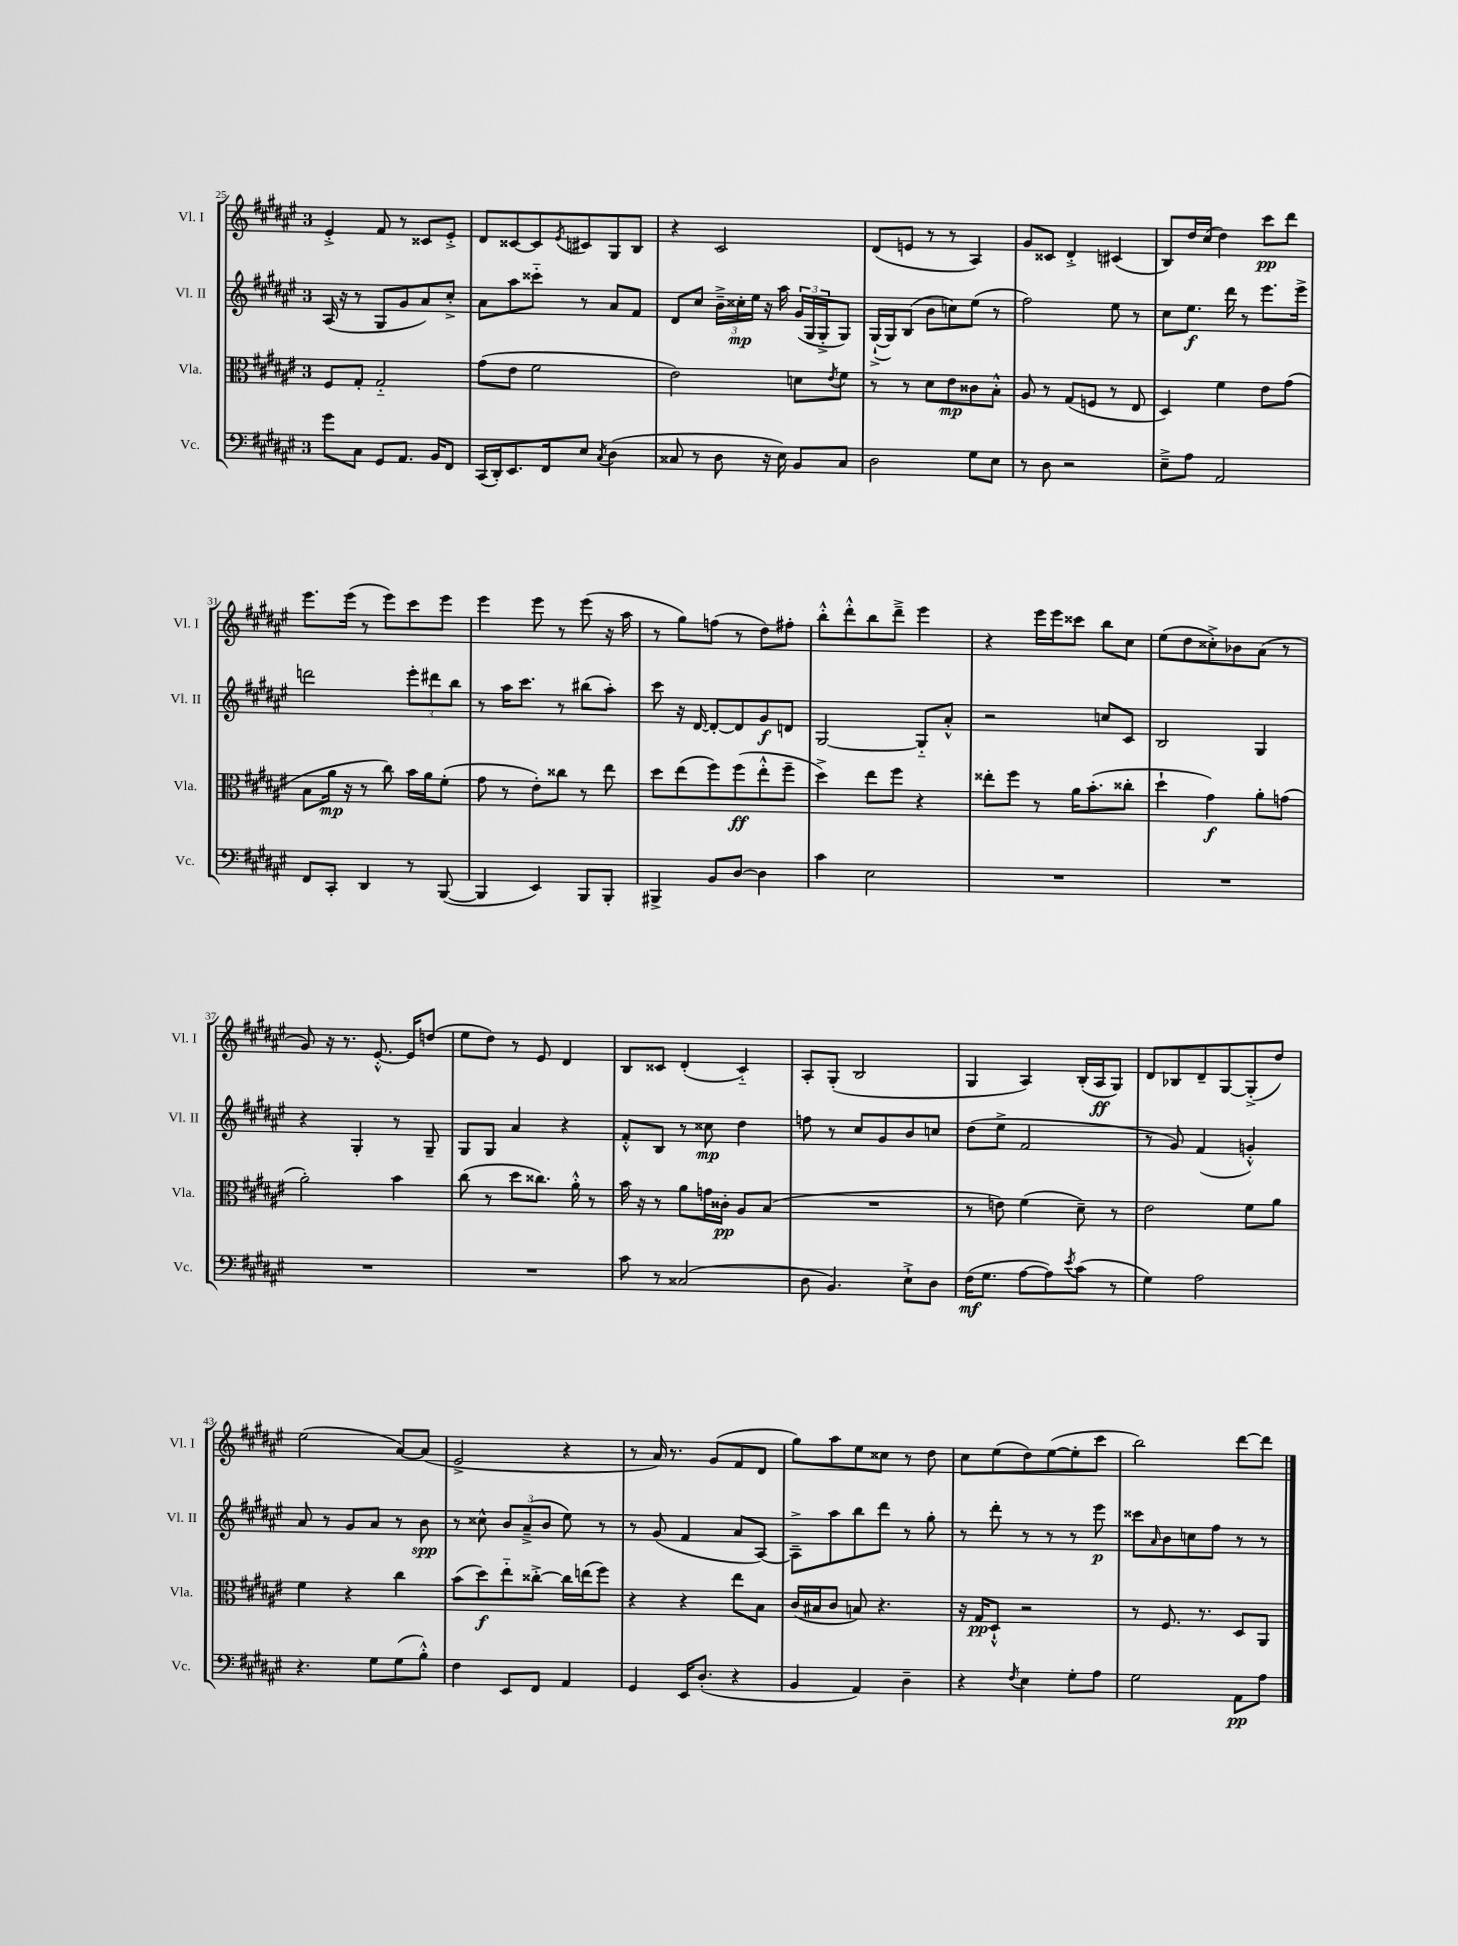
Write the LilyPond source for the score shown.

<<
\new StaffGroup <<
\new Staff = "s0" \with { instrumentName = "Vl. I" shortInstrumentName = "Vl. I" } {
    \clef treble \key fis \major \once \override Staff.TimeSignature.style = #'single-digit \time 3/4
    eis'4-.-> fis'8 r8 cisis'8 eis'8-.-> |
    dis'8 cisis'8~ cisis'8 \acciaccatura { eis'8 } cis'8 gis8 b8 |
    r4 cis'2 |
    dis'8( e'8 r8 r8 ais4) |
    gis'8 cisis'8 dis'4-.-> cis'4( |
    b8) dis''16 cis''16( dis''4) cis'''8\pp dis'''8 |
    eis'''8. eis'''16( r8 eis'''8) cis'''8 eis'''8 |
    eis'''4 eis'''8 r8 eis'''8( r16 ais''16 |
    r8 gis''8) f''8( r8 dis''8) fis''8-. |
    b''8-.-^ dis'''8-.-^ b''8 dis'''8---> eis'''4 |
    r4 eis'''16 eis'''16 cisis'''8 b''8 cis''8 |
    eis''8( dis''8 cisis''8-.->) bes'8 ais'8( r8 |
    gis'8) r16 r8. eis'8.~-.-^ eis'16 d''8( |
    eis''8 dis''8) r8 eis'8 dis'4 |
    b8 cisis'8 dis'4-.( cisis'4-_) |
    ais8-. gis8-.( b2 |
    gis4 ais4) b16-.( ais16\ff gis8) |
    dis'8 bes8 dis'8-- gis8~ gis8-.->( dis''8) |
    eis''2( ais'8~) ais'8( |
    eis'2-> r4 |
    r8 ais'16) r8. gis'8( fis'8 dis'8 |
    gis''8) ais''8 eis''8 cisis''8 r8 dis''8 |
    cis''8 eis''8( dis''8) eis''8~( eis''8-. cis'''8 |
    b''2) dis'''8~ dis'''8 \bar "|." |
}
\new Staff = "s1" \with { instrumentName = "Vl. II" shortInstrumentName = "Vl. II" } {
    \clef treble \key fis \major \once \override Staff.TimeSignature.style = #'single-digit \time 3/4
    ais16( r16 r8 gis8 gis'8 ais'8) cis''8-.-> |
    ais'8 ais''8 cisis'''8-_ r8 ais'8 fis'8 |
    dis'8 cis''8 \tuplet 3/2 { b'16---> cisis''16-.\mp eis''16 } r16 ais''16 \tuplet 3/2 { gis'16( gis16 gis16-.-> } gis8) |
    gis16~-!->( gis16) b8( b'8 c''8) eis''8( r8 |
    fis''2) eis''8 r8 |
    cis''8 eis''8.\f dis'''16 r8 eis'''8. eis'''16-> |
    d'''2 \tuplet 3/2 { eis'''8-. dis'''8 b''8 } |
    r8 ais''16 cis'''8. r8 bis''8( ais''8-.) |
    cis'''8 r16 dis'16~ dis'8~-. dis'8 gis'8\f d'8 |
    gis2~ gis8-_ ais'8-.-^ |
    r2 c''8 cis'8 |
    b2 gis4 |
    r4 gis4-. r8 gis8-- |
    gis8 gis8 ais'4 r4 |
    fis'8-.-^ b8 r8 cisis''8\mp dis''4 |
    f''8 r8 cis''8 gis'8 b'8 c''8 |
    dis''8( eis''8-> fis'2 |
    r8 gis'8) fis'4( g'4-.-^) |
    ais'8 r8 gis'8 ais'8 r8 b'8\spp |
    r8 cisis''8-^ \tuplet 3/2 { b'8 ais'8--->( b'8 } eis''8) r8 |
    r8 gis'8( fis'4 ais'8 ais8~) |
    ais8---> ais''8 b''8 dis'''8 r8 gis''8-. |
    r8 dis'''8-. r8 r8 r8 eis'''8\p |
    cisis'''8 \grace { ais'16 } b'8 c''8 fis''8 r8 r8 \bar "|." |
}
\new Staff = "s2" \with { instrumentName = "Vla." shortInstrumentName = "Vla." } {
    \clef alto \key fis \major \once \override Staff.TimeSignature.style = #'single-digit \time 3/4
    fis8 gis8-. gis2-_ |
    gis'8( eis'8 fis'2 |
    eis'2) d'8 \acciaccatura { eis'8 } fis'8 |
    r8 r8 dis'8 eis'8\mp cisis'8 b8-.-^ |
    ais8 r8 gis8( f8 r8 eis8 |
    dis4) fis'4 eis'8 gis'8( |
    b8 ais'16\mp r16 r8 cis''8) b'16 ais'16 fis'8-.( |
    gis'8 r8 eis'8-.) cisis''8 r8 eis''8 |
    dis''8 eis''8( fis''8) fis''8\ff( eis''8-.-^ fis''8-- |
    dis''4->) eis''8 fis''8 r4 |
    eisis''8-. fis''8 r8 ais'16 b'8.-.( cisis''8-. |
    dis''4-! gis'4\f) ais'8-. g'8( |
    ais'2-.) b'4 |
    cis''8( r8 dis''8 cisis''8.) ais'16-.-^ r8 |
    b'16 r16 r8 ais'8 g'16 cisis'16-.\pp ais8 b8( |
    R2. |
    r8 e'8) fis'4( dis'8--) r8 |
    eis'2 fis'8 ais'8 |
    fis'4 r4 cis''4 |
    b'8( dis''8\f) eis''8-_ cisis''8~-.-> cisis''16 e''16( fis''8) |
    r4 r4 eis''8 b8 |
    cis'16( bis16 cis'8 b8) r4. |
    r16 gis16\pp dis8-!-^ r2 |
    r8 fis8. r8. dis8 ais,8 \bar "|." |
}
\new Staff = "s3" \with { instrumentName = "Vc." shortInstrumentName = "Vc." } {
    \clef bass \key fis \major \once \override Staff.TimeSignature.style = #'single-digit \time 3/4
    gis'8 cis8 gis,8 ais,8. b,16 fis,8 |
    cis,16( dis,16-.) eis,8. fis,16 eis8 \acciaccatura { cis8 } dis4( |
    cisis8 r8 dis8 r16 eis16) b,8 cisis8 |
    dis2 gis8 eis8 |
    r8 dis8 r2 |
    eis8---> ais8 ais,2 |
    fis,8 cis,8-. dis,4 r8 b,,8~( |
    b,,4 eis,4) b,,8 b,,8-. |
    bis,,4-> b,8 dis8~ dis4 |
    cis'4 eis2 |
    R2. |
    R2. |
    R2. |
    R2. |
    cis'8 r8 cisis2( |
    dis8 b,4.) eis8-!-> dis8 |
    fis16\mf( gis8. ais8~ ais8) \acciaccatura { eis'8 } cis'8( r8 |
    gis4) ais2 |
    r4. gis8 gis8( b8-.-^) |
    fis4 eis,8 fis,8 ais,4 |
    gis,4 eis,16 dis8.-.( r4 |
    b,4 ais,4) dis4-- |
    r4 \acciaccatura { fis8 } eis4 gis8-. ais8 |
    gis2 ais,8\pp ais8 \bar "|." |
}
>>
>>
\layout { \context { \Score currentBarNumber = #25 } }
